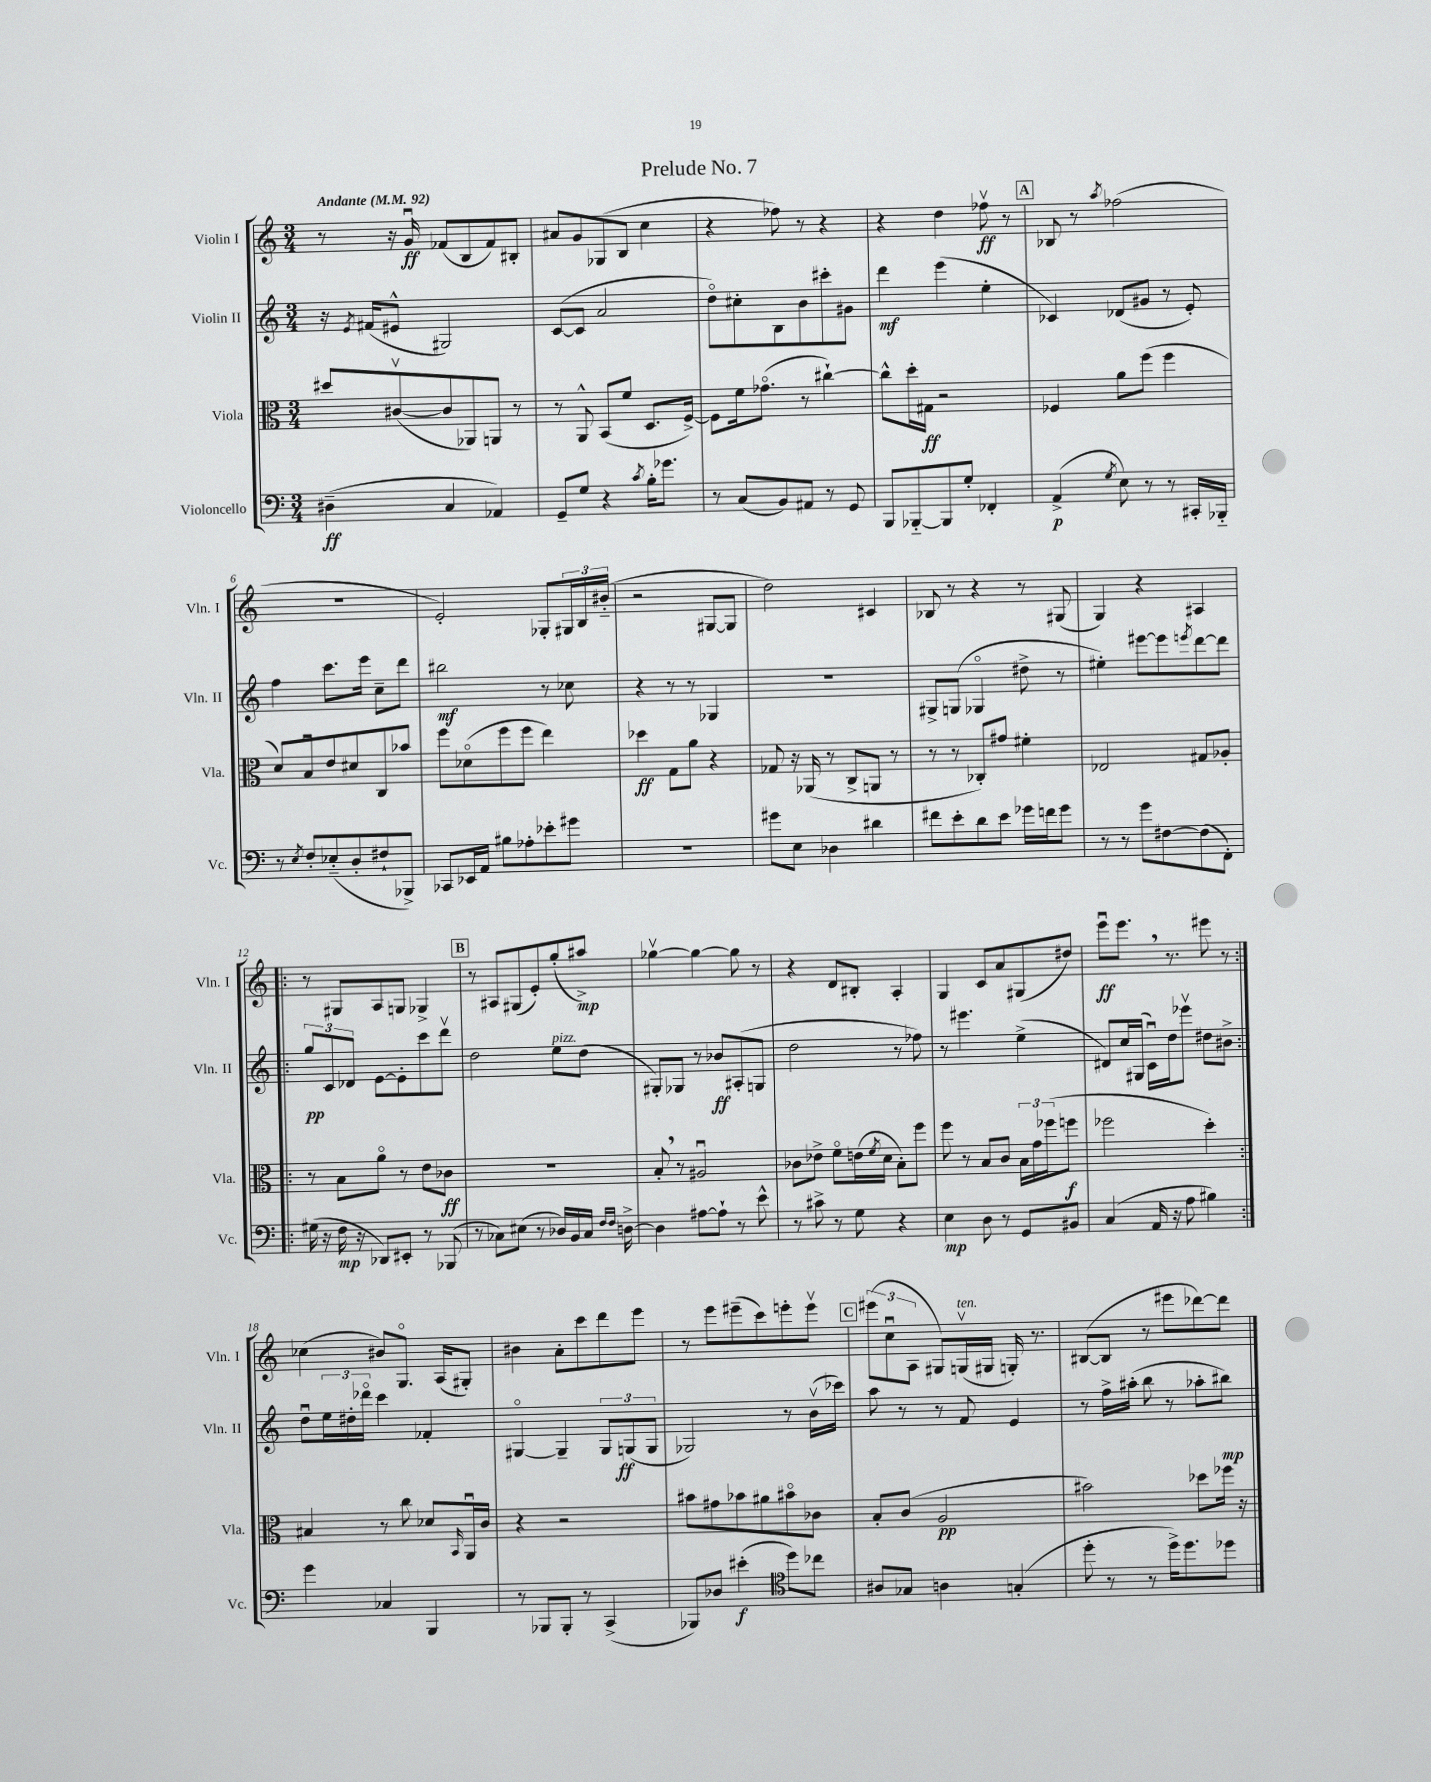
\header { title = "Prelude No. 7" }
<<
\new StaffGroup <<
\new Staff = "s0" \with { instrumentName = "Violin I" shortInstrumentName = "Vln. I" } {
    \clef treble \key c \major \numericTimeSignature \time 3/4 \tempo "Andante" 4 = 92
    r8 r16 g'16\downbow\ff fes'8( b8 fes'8) bis8-. |
    ais'8 g'8 ges8( b8 c''4 |
    r4 fes''8) r8 r4 |
    r4 d''4 fes''8\upbow\ff r8 |
    \mark \markup { \box "A" } bes8 r8 \acciaccatura { a''8 } fes''2( |
    R2. |
    e'2-.) ges8-. \tuplet 3/2 { gis16 b16 bis'16-_( } |
    r2 gis8~ gis8 |
    d''2) cis'4 |
    bes8 r8 r4 r8 gis8( |
    g4) r4 ais4 |
    \repeat volta 2 { r8 gis8 a8 g8 ges4-> |
    \mark \markup { \box "B" } r8 ais8 gis8( e'8-.) g''8-.( ais''8->\mp) |
    ges''4~\upbow ges''4~ ges''8 r8 |
    r4 d'8 bis8-. a4-. |
    g4 c'8 a'8 gis8( dis''8) |
    e'''8\downbow\ff e'''8. \breathe r8. eis'''8 r8 | }
    ces''4( bis'8) g8.\flageolet a16( gis8-.) |
    bis'4 a'8-. c'''8 d'''8 e'''8 |
    r8 e'''8 eis'''8--( c'''8) e'''8-. e'''8\upbow |
    \mark \markup { \box "C" } \tuplet 3/2 { eis'''8( c''8\downbow a8 } gis8) g16\upbow^\markup { \italic "ten." }( gis16 g16-.) r8. |
    bis8~( bis8 r8 eis'''8 des'''8~) des'''8 \bar "|." |
}
\new Staff = "s1" \with { instrumentName = "Violin II" shortInstrumentName = "Vln. II" } {
    \clef treble \key c \major \numericTimeSignature \time 3/4
    r16 \acciaccatura { e'8 } fis'16( eis'8-^ gis2) |
    c'8~( c'8 a'2 |
    d''8\flageolet) cis''8-. b8 b'8 cis'''8-. gis'8 |
    d'''4\mf e'''4( e''4-. |
    \mark \markup { \box "A" } ces'4) des'8( gis'8 r8 e'8-.) |
    f''4 c'''8. e'''16 c''8-- d'''8 |
    bis''2\mf r8 ces''8 |
    r4 r8 r8 ges4 |
    R2. |
    gis8-> g8( ges4\flageolet dis''8-> r8 |
    eis''4-.) eis'''8~ eis'''8 \acciaccatura { e'''8 } d'''8~ d'''8 |
    \repeat volta 2 { \tuplet 3/2 { g''8\pp c'8 des'8 } e'8~ e'8-. c'''8 d'''8\upbow |
    \mark \markup { \box "B" } d''2 e''8^\markup { \italic "pizz." } d''8( |
    gis8-.) ges8 r8 bes'8\ff ais8-.( g8 |
    d''2 r8 fes''8) |
    r8 eis'''4. e''4->( |
    dis'8) c''16 gis16( c'16\downbow) d''16 ees'''8\upbow dis''8 bis'8-> | }
    d''8\downbow \tuplet 3/2 { e''16 dis''16-. des'''16\flageolet } c'''4 fes'4-. |
    gis4~\flageolet gis4-- \tuplet 3/2 { gis8 g8\ff( g8 } |
    ges2) r8 b'16\upbow( ces'''16) |
    \mark \markup { \box "C" } a''8 r8 r8 f'8 e'4 |
    r8 f''16-> ais''16-.( b''8 r8 aes''8-. bis''8\mp) \bar "|." |
}
\new Staff = "s2" \with { instrumentName = "Viola" shortInstrumentName = "Vla." } {
    \clef alto \key c \major \numericTimeSignature \time 3/4
    dis''8 cis'8~\upbow( cis'8 aes,8) a,8 r8 |
    r8 a,8-^ b,8( f'8 d8. f16~->) |
    f8 f'16 ges'8.\flageolet( r8 cis''4~-!) |
    cis''8-^ d''16-. gis16\ff r2 |
    \mark \markup { \box "A" } fes4 a'8 f''8( f''4 |
    d'8) b8\downbow e'8 dis'8 c8 bes'8 |
    f''8 des'8\flageolet( f''8 f''8 e''4) |
    des''4\ff g8 a'8 r4 |
    ges8 r16 aes,16( r8 c8-> a,8 r8 |
    r8 r8 ces8-.) gis'8 fis'4-. |
    ees2 gis8 aes8-. |
    \repeat volta 2 { r8 b8 a'8\flageolet r8 e'8 ces'8\ff |
    \mark \markup { \box "B" } R2. |
    b8-. \breathe r8 ais2\downbow |
    ces'8 ees'8-> f'8\flageolet e'16( \acciaccatura { f'8 } d'16 b8-.) f''8 |
    f''8 r8 b8 c'8 \tuplet 3/2 { b16 g'16 fes''16( } f''8\f |
    fes''2 d''4-.) | }
    bis4 r8 c''8 des'8 \grace { b,16 } a,16\downbow c'16 |
    r4 r2 |
    bis'8 gis'8 bes'8 ais'8 bis'8\flageolet ces'8 |
    \mark \markup { \box "C" } b8-. c'8( a2\pp |
    bis'2) des''8 fes''16 r16 \bar "|." |
}
\new Staff = "s3" \with { instrumentName = "Violoncello" shortInstrumentName = "Vc." } {
    \clef bass \key c \major \numericTimeSignature \time 3/4
    dis4--\ff( c4 aes,4) |
    g,8-- g8 r4 \acciaccatura { c'8 } b16-. ges'8. |
    r8 c8( b,8) ais,8 r8 g,8 |
    b,,8 bes,,8~-_ bes,,8 g8-. fes,4-. |
    \mark \markup { \box "A" } a,4->\p( \acciaccatura { g8 } e8) r8 r8 cis,16-. bes,,16-_ |
    r8 \acciaccatura { e8 } f8-. ees8-_( d8-. fis8-! bes,,8->) |
    ces,8 ees,16 a,16 bis8 aes8-. ees'8-. gis'8 |
    R2. |
    gis'8 e8 des4 dis'4 |
    fis'8 e'8-. d'8 e'8 ges'16 f'16 ges'8 |
    r8 r8 g'8 fis8~ fis8( f,8-.) |
    \repeat volta 2 { gis16( r16 f16\mp r16 des,8) eis,8-. r8 bes,,8( |
    \mark \markup { \box "B" } r8 ces8) eis8( r8 des16) b,16 ces16 \grace { f16 f16 } d16~-> |
    d4 ais8~ ais8-! r8 e'8-^ |
    r8 cis'8-> r8 g8 r4 |
    e4\mp d8 r8 g,8 bis,8 |
    c4( a,16 r16 a8 bis4) | }
    g'4 ces4 b,,4 |
    r8 bes,,8 bes,,8-. r8 c,4->( |
    bes,,8) des8 eis'4-.\f( \clef tenor d''8) ces''8 |
    \mark \markup { \box "C" } ais8 ges8 a4 g4-.( |
    d''8-. r8 r8 d''16->) d''8. des''8 \bar "|." |
}
>>
>>
